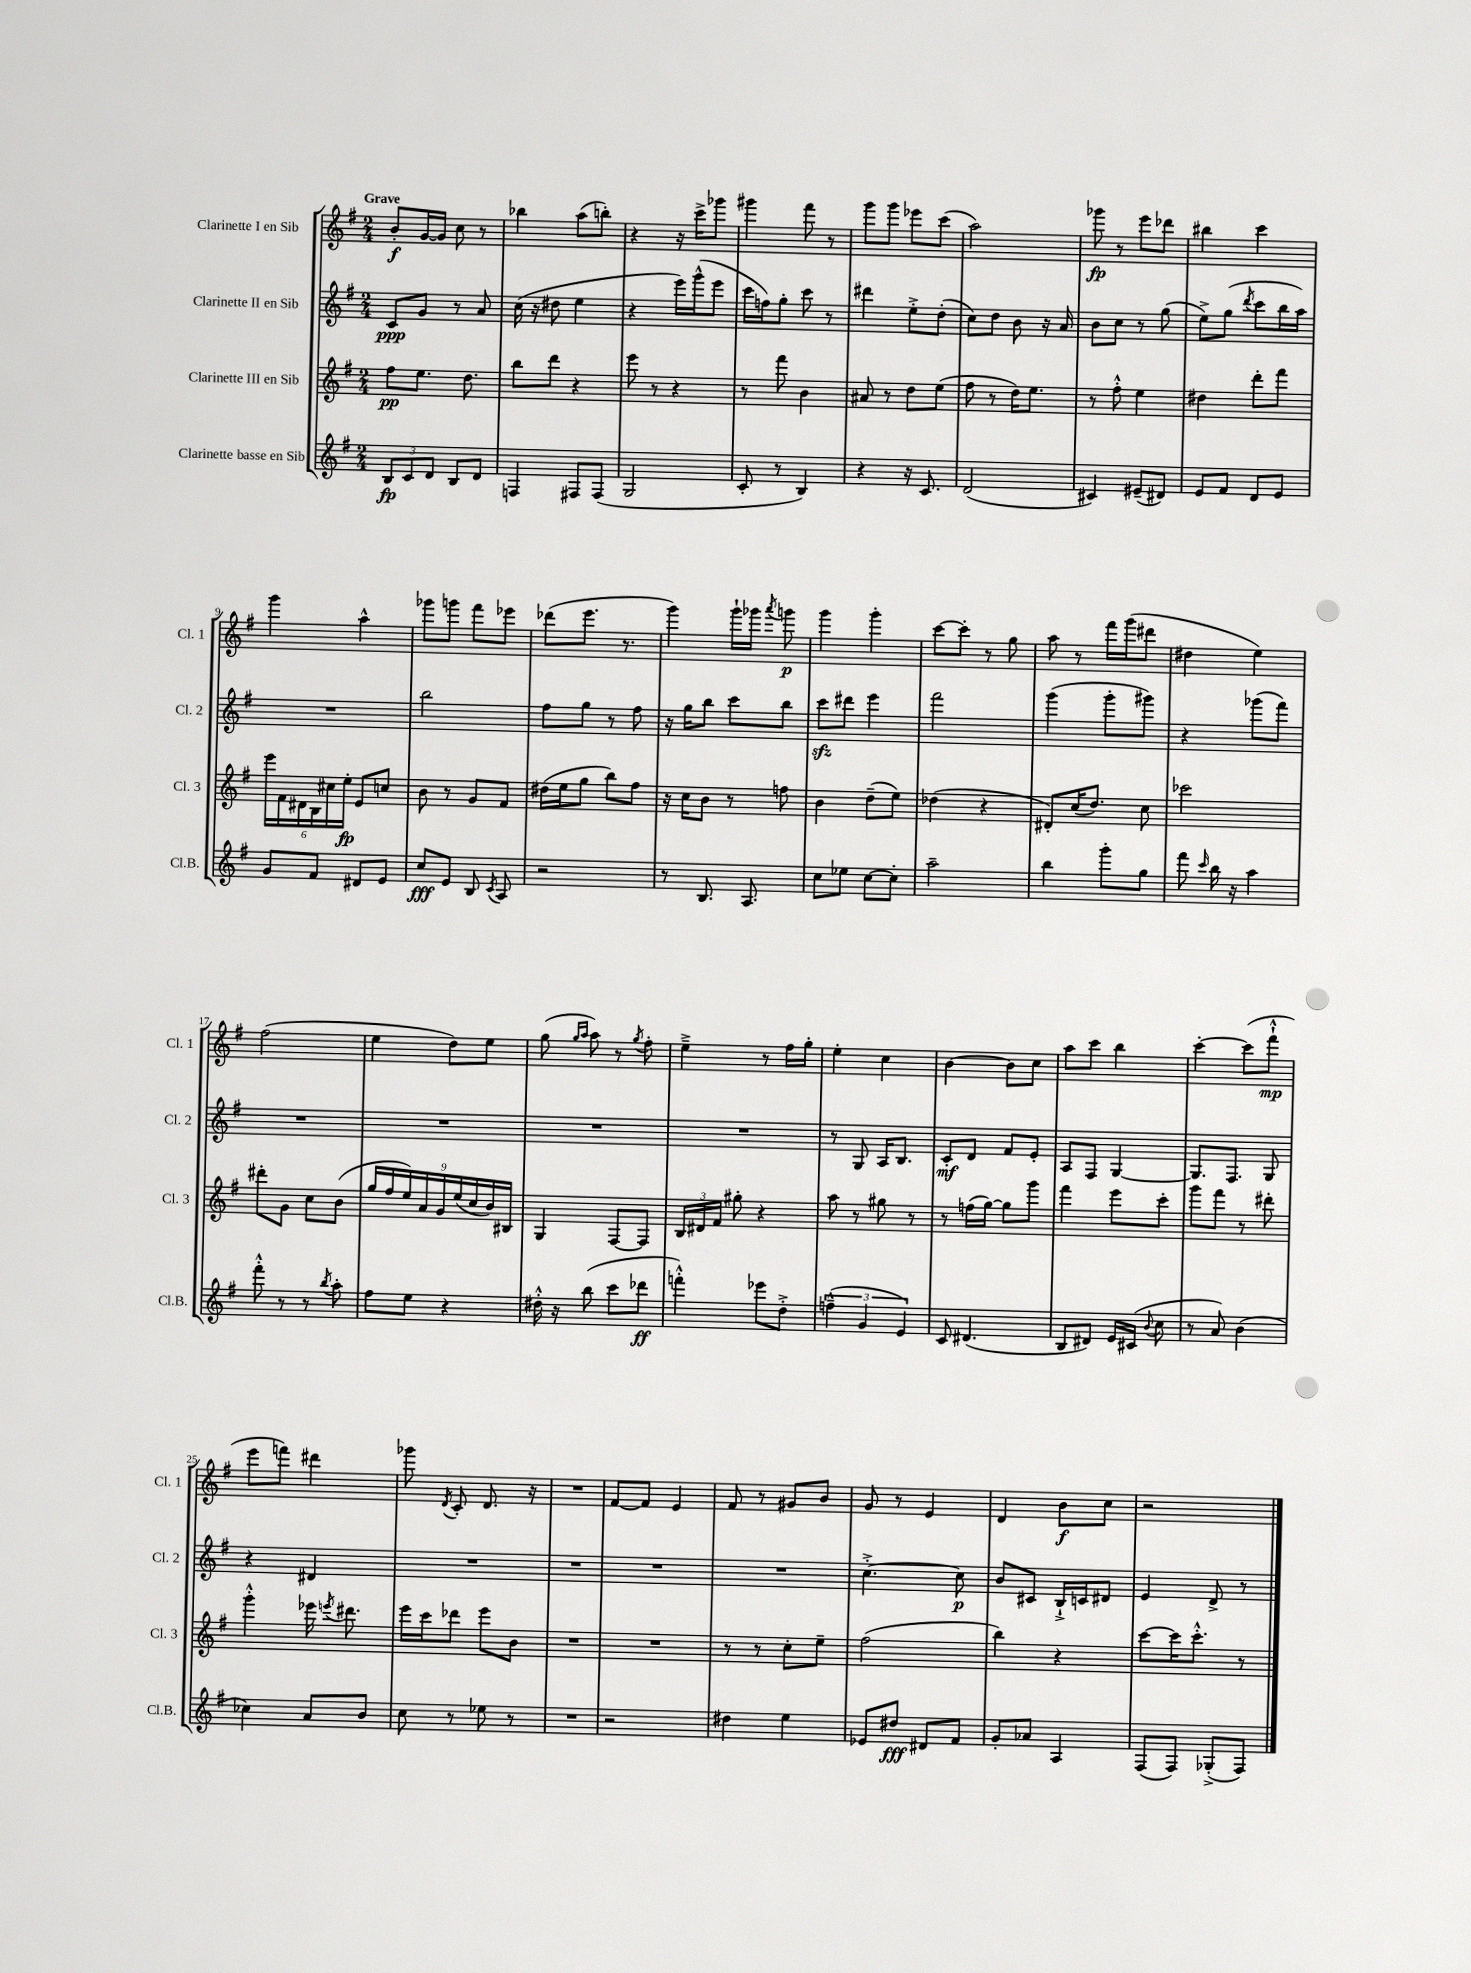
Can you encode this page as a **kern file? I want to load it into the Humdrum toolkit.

**kern	**dynam	**kern	**dynam	**kern	**dynam	**kern	**dynam
*part4	*part4	*part3	*part3	*part2	*part2	*part1	*part1
*staff4	*staff4	*staff3	*staff3	*staff2	*staff2	*staff1	*staff1
*I"Clarinette basse en Sib	*	*I"Clarinette III en Sib	*	*I"Clarinette II en Sib	*	*I"Clarinette I en Sib	*
*I'Cl.B.	*	*I'Cl. 3	*	*I'Cl. 2	*	*I'Cl. 1	*
*clefG2	*	*clefG2	*	*clefG2	*	*clefG2	*
*k[f#]	*	*k[f#]	*	*k[f#]	*	*k[f#]	*
*M2/4	*	*M2/4	*	*M2/4	*	*M2/4	*
=1	=1	=1	=1	=1	=1	=1	=1
!	!	!	!	!	!	!LO:TX:a:B:t=Grave	!
12B/L	fp	8ff#\L	pp	8c/L	ppp	8b'/L	f
12c/	.	.	.	.	.	.	.
.	.	8.ee\J	.	8g/J	.	[16g/L	.
12d/J	.	.	.	.	.	.	.
.	.	.	.	.	.	16g/JJ]	.
8B/L	.	.	.	8r	.	8cc\	.
.	.	8.dd\	.	.	.	.	.
8d/J	.	.	.	8a/	.	8r	.
=2	=2	=2	=2	=2	=2	=2	=2
4Fn/	.	8bb\L	.	(16cc\	.	4bb-X\	.
.	.	.	.	16r	.	.	.
.	.	8ddd\J	.	8dd#X\	.	.	.
8F#X/L	.	4r	.	4ee\	.	(8aa\L	.
(8F#/J	.	.	.	.	.	8bbn'\J)	.
=3	=3	=3	=3	=3	=3	=3	=3
2G/	.	8eee\	.	4r	.	4r	.
.	.	8r	.	.	.	.	.
.	.	4r	.	16eee\LL)	.	16r	.
.	.	.	.	(16ggg^^\J	.	16ccc^\KL	.
.	.	.	.	8eee\J	.	8ggg-X\J	.
=4	=4	=4	=4	=4	=4	=4	=4
8c'/	.	8r	.	16ccc\LL	.	4ggg#X\	.
.	.	.	.	16ffn\J)	.	.	.
8r	.	8fff#\	.	8gg'\J	.	.	.
4B/)	.	4b\	.	8ccc\	.	8fff#\	.
.	.	.	.	8r	.	8r	.
=5	=5	=5	=5	=5	=5	=5	=5
4r	.	8a#X/	.	4ddd#X\	.	8ggg\L	.
.	.	8r	.	.	.	8ggg\J	.
16r	.	8dd\L	.	8ee'^\L	.	8eee-X\L	.
8.c/	.	.	.	.	.	.	.
.	.	(8ee\J	.	(8dd'\J	.	(8ccc\J	.
=6	=6	=6	=6	=6	=6	=6	=6
(2d/	.	8ff#\	.	8cc\L)	.	2aa\)	.
.	.	8r	.	8dd\J	.	.	.
.	.	16dd\KL)	.	8b\	.	.	.
.	.	8.ee\J	.	.	.	.	.
.	.	.	.	16r	.	.	.
.	.	.	.	16a/	.	.	.
=7	=7	=7	=7	=7	=7	=7	=7
4c#X/)	.	8r	.	8b\L	.	8ggg-X\	fp
.	.	8ff#'^^\	.	8cc\J	.	8r	.
(8e#X~/L	.	4ee\	.	8r	.	8eee\L	.
8d#X/J)	.	.	.	(8gg\	.	8ddd-X\J	.
=8	=8	=8	=8	=8	=8	=8	=8
8e/L	.	4dd#X\	.	8ee^\L)	.	4bb#X\	.
8f#/J	.	.	.	(8gg\J	.	.	.
.	.	.	.	8qddd/	.	.	.
8d/L	.	8ddd'\L	.	8ccc\L	.	4ccc\	.
8e/J	.	8fff#\J	.	16bb\L	.	.	.
.	.	.	.	16aa\JJ)	.	.	.
!!LO:LB:g=z
=9	=9	=9	=9	=9	=9	=9	=9
8g/L	.	24eee\LL	.	2r	.	4ggg\	.
.	.	24f#\	.	.	.	.	.
.	.	24d#X\	.	.	.	.	.
8f#/J	.	24B\	.	.	.	.	.
.	.	24cc#X\	.	.	.	.	.
.	.	24ee'\JJ	fp	.	.	.	.
8d#X/L	.	8e/L	.	.	.	4aa^^\	.
8e/J	.	8ccn/J	.	.	.	.	.
=10	=10	=10	=10	=10	=10	=10	=10
8cc/L	fff	8b\	.	2bb\	.	8ggg-X\L	.
8e/J	.	8r	.	.	.	8gggn\J	.
8B/	.	8g/L	.	.	.	8fff#\L	.
8qc/	.	.	.	.	.	.	.
8A/	.	8f#/J	.	.	.	8eee-X\J	.
=11	=11	=11	=11	=11	=11	=11	=11
2r	.	(16dd#X\LL	.	8ff#\L	.	(8ddd-X\L	.
.	.	16ee\J	.	.	.	.	.
.	.	8gg\J	.	8gg\J	.	8.eee\J	.
.	.	8bb\L)	.	8r	.	.	.
.	.	.	.	.	.	8.r	.
.	.	8ff#\J	.	8ff#\	.	.	.
=12	=12	=12	=12	=12	=12	=12	=12
8r	.	16r	.	16r	.	4ggg\)	.
.	.	16cc\KL	.	16gg\KL	.	.	.
8.B/	.	8b\J	.	8bb\J	.	.	.
.	.	8r	.	8ccc\L	.	16ggg`\LL	.
8.A/	.	.	.	.	.	16ggg-X\JJ	.
.	.	.	.	.	.	8qaaa/	.
.	.	8ffn\	.	8bb\J	.	8gggn\	p
=13	=13	=13	=13	=13	=13	=13	=13
8cc\L	.	4b\	.	8ccczz\L	.	4ggg\	.
8ee-X\J	.	.	.	8ddd#X\J	.	.	.
[8cc\L	.	(8dd~\L	.	4eee\	.	4ggg'\	.
8cc'\J]	.	8ee\J)	.	.	.	.	.
=14	=14	=14	=14	=14	=14	=14	=14
2aa~\	.	(4dd-X\	.	2fff#\	.	[8ccc\L	.
.	.	.	.	.	.	8ccc'\J]	.
.	.	4r	.	.	.	8r	.
.	.	.	.	.	.	8gg\	.
=15	=15	=15	=15	=15	=15	=15	=15
4bb\	.	8d#X'/L)	.	(4ggg\	.	8aa\	.
.	.	(16cc/K	.	.	.	8r	.
.	.	8.dd/J)	.	.	.	.	.
8ggg'\L	.	.	.	8ggg'\L	.	16fff#\LL	.
.	.	.	.	.	.	(16ggg\J	.
8gg\J	.	8cc\	.	8ggg#X\J)	.	8ddd#X\J	.
=16	=16	=16	=16	=16	=16	=16	=16
8fff#\	.	2ccc-X\	.	4r	.	4dd#X\	.
16qqccc/	.	.	.	.	.	.	.
16bb\	.	.	.	.	.	.	.
16r	.	.	.	.	.	.	.
4aa\	.	.	.	(8ggg-X\L	.	4ee\)	.
.	.	.	.	8fff#\J)	.	.	.
!!LO:LB:g=z
=17	=17	=17	=17	=17	=17	=17	=17
8fff#'^^\	.	8ddd#X'\L	.	2r	.	(2ff#\	.
8r	.	8g\J	.	.	.	.	.
8r	.	8cc\L	.	.	.	.	.
8qbb/	.	.	.	.	.	.	.
8aa'\	.	(8b\J	.	.	.	.	.
=18	=18	=18	=18	=18	=18	=18	=18
8ff#\L	.	18gg/LL	.	2r	.	4ee\	.
.	.	18ff#/	.	.	.	.	.
.	.	18ee/)	.	.	.	.	.
8ee\J	.	.	.	.	.	.	.
.	.	18a/	.	.	.	.	.
.	.	18g/	.	.	.	.	.
4r	.	.	.	.	.	8dd\L)	.
.	.	(18ee/	.	.	.	.	.
.	.	18cc/	.	.	.	.	.
.	.	.	.	.	.	8ee\J	.
.	.	18b/)	.	.	.	.	.
.	.	18B#X/JJ	.	.	.	.	.
=19	=19	=19	=19	=19	=19	=19	=19
16dd#X'^^\	.	4G/	.	2r	.	(8gg\	.
16r	.	.	.	.	.	.	.
.	.	.	.	.	.	16qqgg/LL	.
.	.	.	.	.	.	16qqaa/JJ	.
(8bb\	.	.	.	.	.	8aa\)	.
8ccc\L	.	[8F#/L	.	.	.	8r	.
.	.	.	.	.	.	8qgg/	.
8ddd-X\J	ff	8F#/J]	.	.	.	8ff#'\	.
=20	=20	=20	=20	=20	=20	=20	=20
4fffn'^^\)	.	24B/LL	.	2r	.	4ee~^\	.
.	.	24d#X/	.	.	.	.	.
.	.	24f#/JJ	.	.	.	.	.
.	.	8gg#X'\	.	.	.	.	.
8eee-X\L	.	4r	.	.	.	8r	.
8dd'^\J	.	.	.	.	.	16ff#\LL	.
.	.	.	.	.	.	16gg'\JJ	.
=21	=21	=21	=21	=21	=21	=21	=21
(6ffn~^^\	.	8aa\	.	8r	.	4ee'\	.
.	.	8r	.	8G/	.	.	.
6g/	.	.	.	.	.	.	.
.	.	8gg#X\	.	16A/KL	.	4cc\	.
.	.	.	.	8.B/J	.	.	.
6e/)	.	.	.	.	.	.	.
.	.	8r	.	.	.	.	.
=22	=22	=22	=22	=22	=22	=22	=22
8c/	.	8r	.	8c'/L	mf	[4b\	.
(4.d#X/	.	(16ffn\LL	.	8d/J	.	.	.
.	.	[16gg\JJ)	.	.	.	.	.
.	.	8gg\L]	.	8f#/L	.	8b\L]	.
.	.	8ggg\J	.	8e'/J	.	8cc\J	.
=23	=23	=23	=23	=23	=23	=23	=23
8B/L	.	4fff#\	.	8A/L	.	8aa\L	.
8d#X/J)	.	.	.	8F#/J	.	8ccc\J	.
16e/LL	.	8eee\L	.	[4G/	.	4bb\	.
(16c#X/JJ	.	.	.	.	.	.	.
8qqb/	.	.	.	.	.	.	.
8cc\	.	8ccc'\J	.	.	.	.	.
=24	=24	=24	=24	=24	=24	=24	=24
8r	.	8ggg\L	.	8.G/L]	.	[4ccc'\	.
8a/)	.	8fff#\J	.	.	.	.	.
.	.	.	.	8.F#/J	.	.	.
(4b\	.	8r	.	.	.	(8ccc\L]	.
.	.	8ddd#X'\	.	8G/	.	8fff#`^^\J	mp
!!LO:LB:g=z
=25	=25	=25	=25	=25	=25	=25	=25
4cc-X\)	.	4ggg'^^\	.	4r	.	8eee\L	.
.	.	.	.	.	.	8fffn\J)	.
8a/L	.	16eee-X\	.	4d#X/	.	4ddd#X\	.
.	.	8qeeen/	.	.	.	.	.
.	.	8.ddd#X\	.	.	.	.	.
8b/J	.	.	.	.	.	.	.
=26	=26	=26	=26	=26	=26	=26	=26
8cc\	.	16eee\LL	.	2r	.	8ggg-X\	.
.	.	16ccc\J	.	.	.	.	.
.	.	.	.	.	.	8qd/	.
8r	.	8ddd-X\J	.	.	.	8c'/	.
8ee-X\	.	8eee\L	.	.	.	8.d/	.
8r	.	8b\J	.	.	.	.	.
.	.	.	.	.	.	16r	.
=27	=27	=27	=27	=27	=27	=27	=27
2r	.	2r	.	2r	.	2r	.
=28	=28	=28	=28	=28	=28	=28	=28
2r	.	2r	.	2r	.	[8f#/L	.
.	.	.	.	.	.	8f#/J]	.
.	.	.	.	.	.	4e/	.
=29	=29	=29	=29	=29	=29	=29	=29
4dd#X\	.	8r	.	2r	.	8f#/	.
.	.	8r	.	.	.	8r	.
4ee\	.	8cc'\L	.	.	.	8g#X/L	.
.	.	8ee~\J	.	.	.	8b/J	.
=30	=30	=30	=30	=30	=30	=30	=30
8e-X/L	.	(2ff#\	.	[4.cc'^\	.	8g/	.
8dd#X/J	fff	.	.	.	.	8r	.
8d#X/L	.	.	.	.	.	4e/	.
8f#/J	.	.	.	8cc\]	p	.	.
=31	=31	=31	=31	=31	=31	=31	=31
8g'/L	.	4bb\)	.	8b/L	.	4d/	.
8a-X/J	.	.	.	8c#X/J	.	.	.
4A/	.	4r	.	16B`^/LL	.	8b\L	f
.	.	.	.	16cn/J	.	.	.
.	.	.	.	8d#X/J	.	8cc\J	.
=32	=32	=32	=32	=32	=32	=32	=32
(8F#/L	.	[8ccc\L	.	4e/	.	2r	.
8F#/J)	.	16ccc\K]	.	.	.	.	.
.	.	8.ccc'^^\J	.	.	.	.	.
(8G-X'^/L	.	.	.	8d^/	.	.	.
8F#/J)	.	8r	.	8r	.	.	.
==	==	==	==	==	==	==	==
*-	*-	*-	*-	*-	*-	*-	*-
